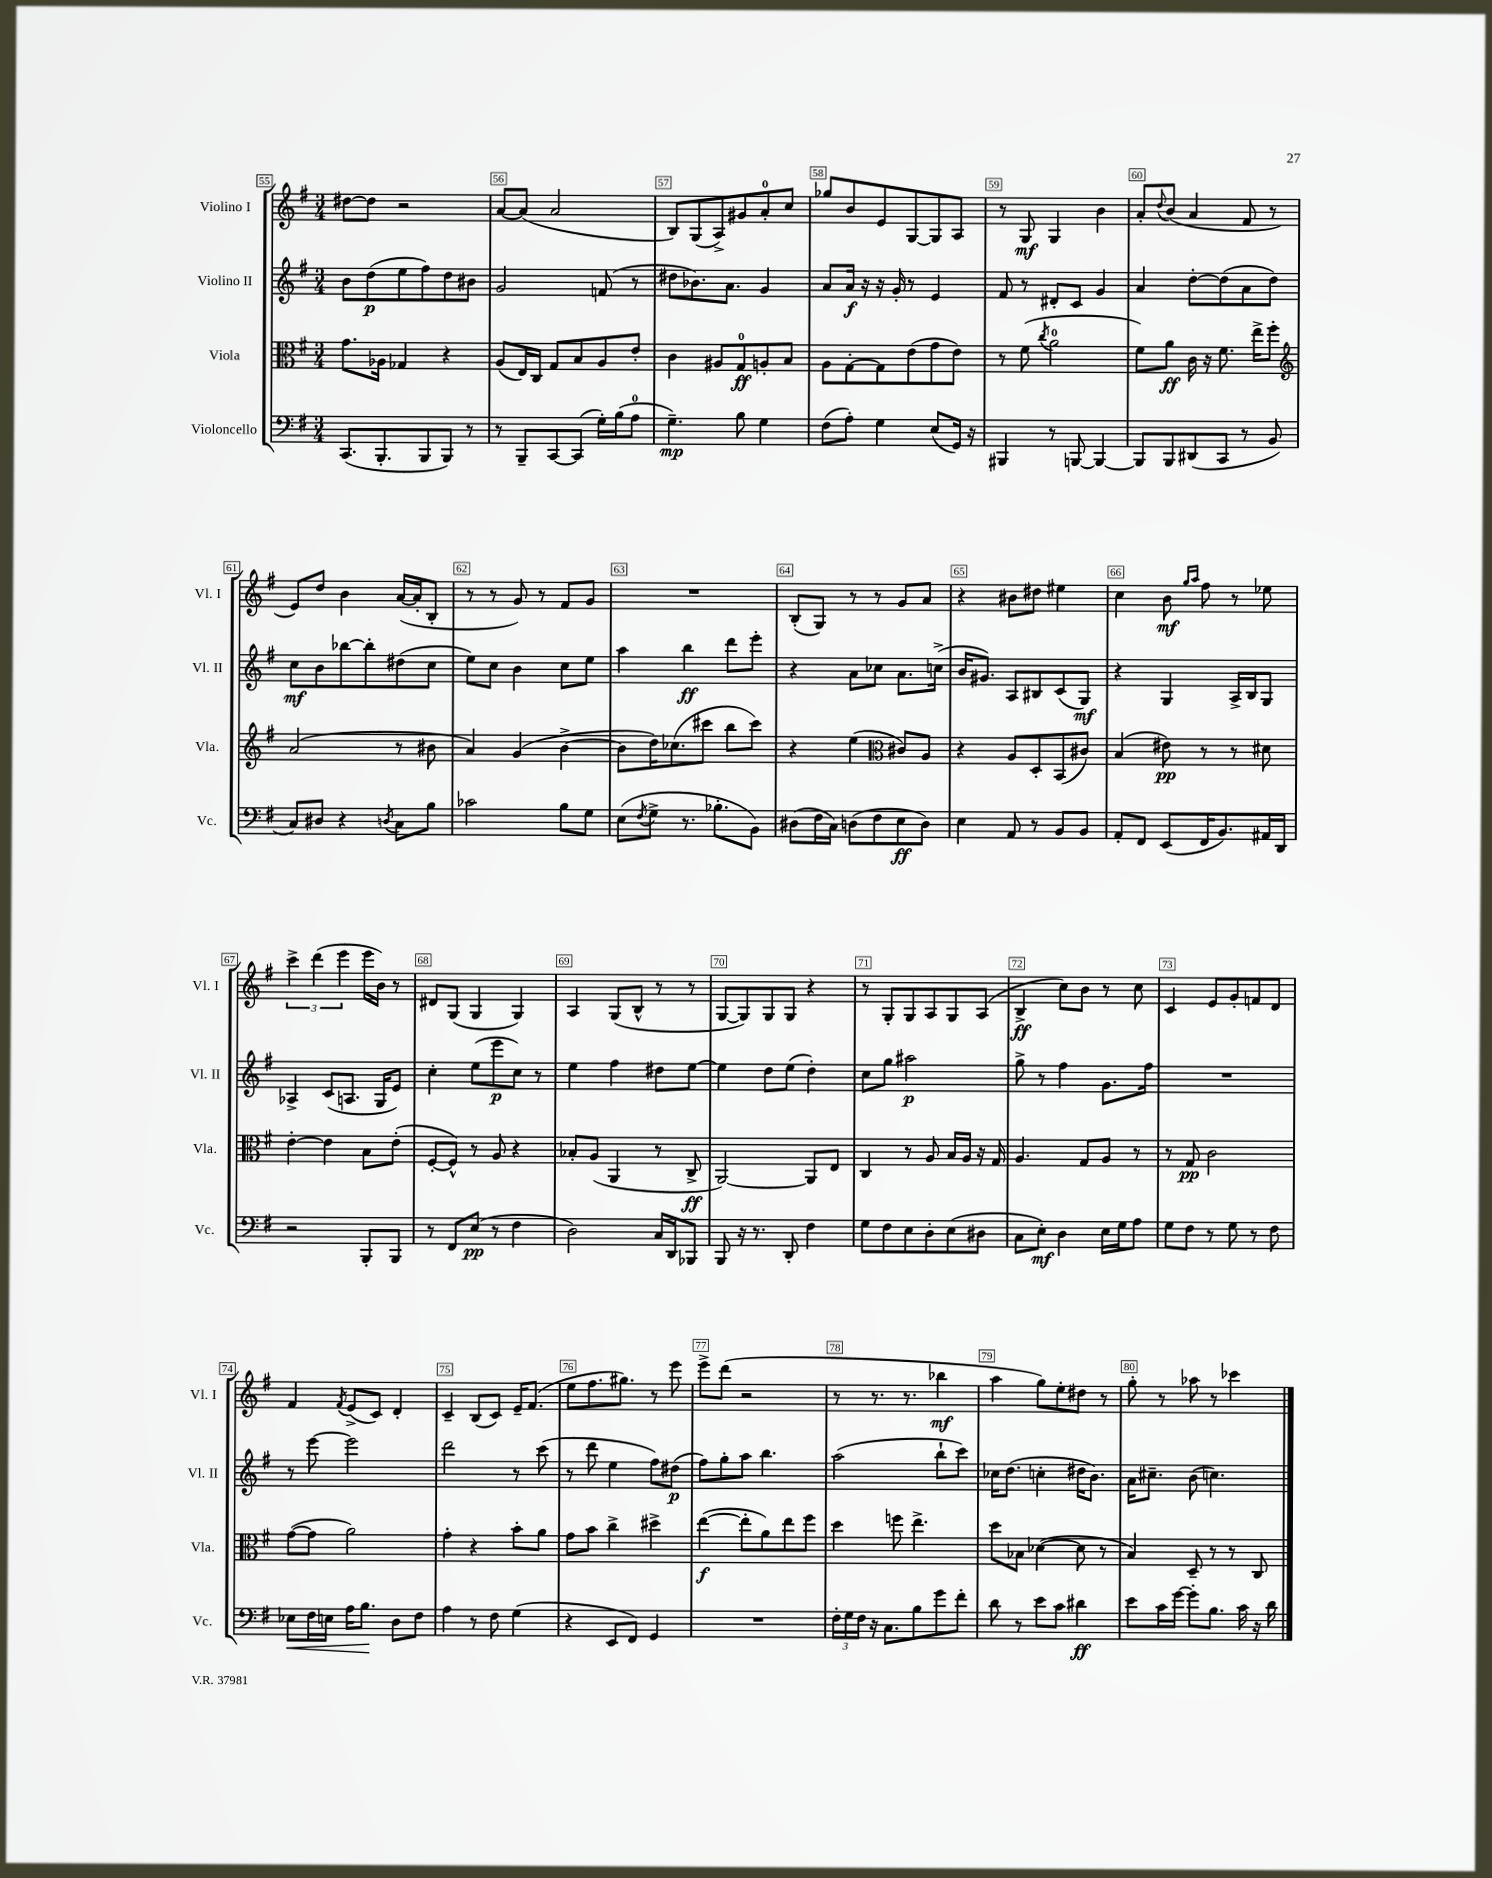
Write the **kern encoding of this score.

**kern	**dynam	**kern	**dynam	**kern	**dynam	**kern	**dynam
*part4	*part4	*part3	*part3	*part2	*part2	*part1	*part1
*staff4	*staff4	*staff3	*staff3	*staff2	*staff2	*staff1	*staff1
*I"Violoncello	*	*I"Viola	*	*I"Violino II	*	*I"Violino I	*
*I'Vc.	*	*I'Vla.	*	*I'Vl. II	*	*I'Vl. I	*
*clefF4	*	*clefC3	*	*clefG2	*	*clefG2	*
*k[f#]	*	*k[f#]	*	*k[f#]	*	*k[f#]	*
*M3/4	*	*M3/4	*	*M3/4	*	*M3/4	*
=55	=55	=55	=55	=55	=55	=55	=55
(8.CC/L	.	8.g\L	.	8b\L	.	[8dd#X\L	.
.	.	.	.	(8dd\	p	8dd#\J]	.
8.BBB'/	.	16A-X\Jk	.	.	.	.	.
.	.	4G-X/	.	8ee\	.	2r	.
8BBB/	.	.	.	8ff#\)	.	.	.
8BBB/J)	.	4r	.	8dd\	.	.	.
8r	.	.	.	8b#X\J	.	.	.
=56	=56	=56	=56	=56	=56	=56	=56
8r	.	(8A/L	.	2g/	.	[8a/L	.
8BBB~/L	.	16E/L)	.	.	.	(8a/J]	.
.	.	16C/JJ	.	.	.	.	.
[8CC/	.	8G/L	.	.	.	2a/	.
(8CC/J]	.	8B/	.	.	.	.	.
16G'\LL)	.	8A/	.	(8fn/	.	.	.
(16B\J	.	.	.	.	.	.	.
8A\J	.	8e'/J	.	8r	.	.	.
=57	=57	=57	=57	=57	=57	=57	=57
4.G~\)	mp	4c\	.	8dd#X\L	.	8B/L)	.
.	.	.	.	8.b-X\)	.	(8G/	.
.	.	8A#X/L	.	.	.	8A^/)	.
.	.	.	.	8.a\J	.	.	.
8B\	.	8G/	ff	.	.	8g#X/	.
4G\	.	8An'/	.	4g/	.	8a'/	.
.	.	8B/J	.	.	.	8cc/J	.
=58	=58	=58	=58	=58	=58	=58	=58
(8F#\L	.	8A\L	.	8a/L	.	8gg-X/L	.
8A'\J)	.	[8G'\	.	16a/Jk	f	8b/	.
.	.	.	.	16r	.	.	.
4G\	.	8G\]	.	16r	.	8e/	.
.	.	.	.	16g'/	.	.	.
.	.	(8e\	.	8r	.	[8G/	.
(8E/L	.	8g\	.	4e/	.	8G/]	.
16GG/Jk)	.	8e\J)	.	.	.	8A/J	.
16r	.	.	.	.	.	.	.
=59	=59	=59	=59	=59	=59	=59	=59
4BBB#X/	.	8r	.	8f#/	.	8r	.
.	.	(8f#\	.	8r	.	8G/	mf
.	.	8qcc/	.	.	.	.	.
8r	.	2a\	.	8d#X'/L	.	4G/	.
[8BBBn/	.	.	.	8c/J	.	.	.
4BBB/_	.	.	.	4g/	.	4b\	.
=60	=60	=60	=60	=60	=60	=60	=60
8BBB/L]	.	8f#\L)	.	4a/	.	8a'/L	.
.	.	.	.	.	.	8qqdd/	.
8BBB/	.	8a\J	ff	.	.	(8b/J	.
(8DD#X/	.	16c\	.	[8dd'\L	.	4a/	.
.	.	16r	.	.	.	.	.
8CC/J	.	8.f#\	.	(8dd\]	.	.	.
8r	.	.	.	8a\	.	8f#/	.
.	.	16ee^\KL	.	.	.	.	.
8BB/	.	8ff#'\J	.	8dd\J)	.	8r	.
!!LO:LB:g=z
=61	=61	=61	=61	=61	=61	=61	=61
*	*	*clefG2	*	*	*	*	*
8C/L)	.	(2a/	.	8cc\L	mf	8e/L)	.
8D#X/J	.	.	.	8b\	.	8dd/J	.
4r	.	.	.	[8bb-X\	.	4b\	.
.	.	.	.	8bb-'\]	.	.	.
8qDn/	.	.	.	.	.	.	.
8C\L	.	8r	.	(8dd#X\	.	([16a/LL	.
.	.	.	.	.	.	16a'/J]	.
8B\J	.	8b#X\	.	8cc\J	.	8B'/J	.
=62	=62	=62	=62	=62	=62	=62	=62
2c-X\	.	4a/)	.	8ee\L)	.	8r	.
.	.	.	.	8cc\J	.	8r	.
.	.	(4g/	.	4b\	.	8g/)	.
.	.	.	.	.	.	8r	.
8B\L	.	[4b^\	.	8cc\L	.	8f#/L	.
8G\J	.	.	.	8ee\J	.	8g/J	.
=63	=63	=63	=63	=63	=63	=63	=63
(8E\L	.	8b\L]	.	4aa\	.	2.r	.
8qF#/	.	.	.	.	.	.	.
8G^\J	.	16dd\K)	.	.	.	.	.
.	.	(8.cc-X\	.	.	.	.	.
8.r	.	.	.	4bb\	ff	.	.
.	.	8ccc#X\J	.	.	.	.	.
8.B-X'\L	.	.	.	.	.	.	.
.	.	8bb\L	.	8ddd\L	.	.	.
8BB\J)	.	8ccc#\J)	.	8eee'\J	.	.	.
=64	=64	=64	=64	=64	=64	=64	=64
(8D#X\L	.	4r	.	4r	.	(8B'/L	.
16F#\L	.	.	.	.	.	8G/J)	.
16C\JJ)	.	.	.	.	.	.	.
(8Dn\L	.	(4ee\	.	8a\L	.	8r	.
8F#\	.	.	.	8cc-X\J	.	8r	.
*	*	*clefC3	*	*	*	*	*
8E\	ff	8c#X/L)	.	8.a\L	.	8g/L	.
8D\J)	.	8A/J	.	.	.	8a/J	.
.	.	.	.	(16ccn^\Jk	.	.	.
=65	=65	=65	=65	=65	=65	=65	=65
4E\	.	4r	.	16b/KL	.	4r	.
.	.	.	.	8.g#X/J)	.	.	.
8AA/	.	8A/L	.	8A/L	.	8b#X\L	.
8r	.	8D'/	.	8B#X/	.	8dd#X\J	.
8BB/L	.	(8BB/	.	(8c/	.	4ee#X\	.
8BB/J	.	8c#X/J)	.	8G/J)	mf	.	.
=66	=66	=66	=66	=66	=66	=66	=66
8AA'/L	.	(4B/	.	4r	.	4cc\	.
8FF#/J	.	.	.	.	.	.	.
(8EE/L	.	8e#X\)	pp	4G/	.	8b\	mf
.	.	.	.	.	.	16qqgg/LL	.
.	.	.	.	.	.	16qqaa/JJ	.
16FF#/K	.	8r	.	.	.	8ff#\	.
8.BB/)	.	.	.	.	.	.	.
.	.	8r	.	16A^/LL	.	8r	.
.	.	.	.	16B/J	.	.	.
16AA#X/L	.	8d#X\	.	8G/J	.	8ee-X\	.
16DD/JJ	.	.	.	.	.	.	.
!!LO:LB:g=z
=67	=67	=67	=67	=67	=67	=67	=67
2r	.	[4e'\	.	4A-X^/	.	6ccc^\	.
.	.	.	.	.	.	(6ddd\	.
.	.	4e\]	.	(8c/L	.	.	.
.	.	.	.	.	.	6eee\	.
.	.	.	.	8.An/J	.	.	.
8BBB'/L	.	8B\L	.	.	.	16eee\LL	.
.	.	.	.	16G/KL	.	16b\JJ)	.
8BBB/J	.	(8e'\J	.	8e/J)	.	8r	.
=68	=68	=68	=68	=68	=68	=68	=68
8r	.	[8F#'/L	.	4cc'\	.	8d#X/L	.
8FF#/L	.	8F#^^/J])	.	.	.	(8G/J	.
(8E/J	pp	8r	.	(8ee\L	.	4G/	.
8r	.	8A/	.	8eee\	p	.	.
4F#\	.	4r	.	8cc\J)	.	4G/)	.
.	.	.	.	8r	.	.	.
=69	=69	=69	=69	=69	=69	=69	=69
2D\)	.	8B-X'/L	.	4ee\	.	4A/	.
.	.	(8A/J	.	.	.	.	.
.	.	4AA/	.	4ff#\	.	(8G/L	.
.	.	.	.	.	.	8B^^/J	.
16C/LL	.	8r	.	8dd#X\L	.	8r	.
16DD/J	.	.	.	.	.	.	.
8BBB-X/J	.	8C^/	ff	[8ee\J	.	8r	.
=70	=70	=70	=70	=70	=70	=70	=70
8BBB/	.	[2AA/)	.	4ee\]	.	[8G/L	.
16r	.	.	.	.	.	8G/])	.
8.r	.	.	.	.	.	.	.
.	.	.	.	8dd\L	.	8G/	.
8DD'/	.	.	.	(8ee\J	.	8G/J	.
4F#\	.	8AA/L]	.	4dd'\)	.	4r	.
.	.	8E/J	.	.	.	.	.
=71	=71	=71	=71	=71	=71	=71	=71
8G\L	.	4C/	.	8cc\L	.	8r	.
8F#\	.	.	.	8gg\J	.	8G'/L	.
8E\	.	8r	.	2aa#X\	p	8G/	.
8D'\	.	8A/	.	.	.	8A/	.
(8E\	.	16B/LL	.	.	.	8G/	.
.	.	16A/JJ	.	.	.	.	.
8D#X\J	.	16r	.	.	.	(8A/J	.
.	.	16G/	.	.	.	.	.
=72	=72	=72	=72	=72	=72	=72	=72
8C\L	.	4.A/	.	8gg^\	.	4B^/	ff
8E'\J)	mf	.	.	8r	.	.	.
4D\	.	.	.	4ff#\	.	8cc\L)	.
.	.	8G/L	.	.	.	8b\J	.
16E\LL	.	8A/J	.	8.g\L	.	8r	.
16G\J	.	.	.	.	.	.	.
8A\J	.	8r	.	.	.	8cc\	.
.	.	.	.	16ff#\Jk	.	.	.
=73	=73	=73	=73	=73	=73	=73	=73
8G\L	.	8r	.	2.r	.	4c/	.
8F#\J	.	8G/	pp	.	.	.	.
8r	.	2c\	.	.	.	8e/L	.
8G\	.	.	.	.	.	8g'/	.
8r	.	.	.	.	.	8fn/	.
8F#\	.	.	.	.	.	8d/J	.
!!LO:LB:g=z
=74	=74	=74	=74	=74	=74	=74	=74
!	!LO:HP:b	!	!	!	!	!	!
8E-X\L	<	([8g\L	.	8r	.	4f#/	.
16F#\L	.	8g\J]	.	[8eee\	.	.	.
16En\JJ	.	.	.	.	.	.	.
.	.	.	.	.	.	8qf#/	.
16A\KL	.	2a\)	.	2eee\]	.	(8e^/L	.
8.B\J	.	.	.	.	.	.	.
.	.	.	.	.	.	8c/J)	.
8D\L	[	.	.	.	.	4d'/	.
8F#\J	.	.	.	.	.	.	.
=75	=75	=75	=75	=75	=75	=75	=75
4A\	.	4g'\	.	2ddd\	.	4c~/	.
8r	.	4r	.	.	.	(8B/L	.
8F#\	.	.	.	.	.	8c/J)	.
(4G\	.	8b'\L	.	8r	.	16e~/KL	.
.	.	.	.	.	.	(8.f#/J	.
.	.	8a\J	.	(8ccc\	.	.	.
=76	=76	=76	=76	=76	=76	=76	=76
4r	.	8g\L	.	8r	.	8ee\L	.
.	.	8b\J	.	8ddd\	.	8.ff#\	.
8EE/L	.	4cc^\	.	4ee\	.	.	.
.	.	.	.	.	.	8.gg#X\J)	.
8FF#/J)	.	.	.	.	.	.	.
4GG/	.	4dd#X^\	.	8ff#\L)	.	8r	.
.	.	.	.	(8dd#X\J	p	8eee\	.
=77	=77	=77	=77	=77	=77	=77	=77
2.r	.	([4ee\	f	8ff#\L)	.	8eee^\L	.
.	.	.	.	8gg'\	.	(8ddd\J	.
.	.	8ee'\L]	.	8aa\J	.	2r	.
.	.	8a\)	.	4.bb\	.	.	.
.	.	8ee\	.	.	.	.	.
.	.	8ff#\J	.	.	.	.	.
=78	=78	=78	=78	=78	=78	=78	=78
24F#'\LL	.	4dd\	.	(2aa\	.	8r	.
24G\	.	.	.	.	.	.	.
24F#\JJ	.	.	.	.	.	.	.
16r	.	.	.	.	.	8.r	.
8.C\L	.	.	.	.	.	.	.
.	.	8ffn\	.	.	.	.	.
.	.	.	.	.	.	8.r	.
8B\	.	4.ee^\	.	.	.	.	.
8g\	.	.	.	8bb`\L	.	4bb-X\	mf
8f#'\J	.	.	.	8ccc\J)	.	.	.
=79	=79	=79	=79	=79	=79	=79	=79
8d\	.	8dd\L	.	16cc-X\KL	.	4aa\	.
.	.	.	.	(8.dd\J	.	.	.
8r	.	8B-X\J	.	.	.	.	.
8e\L	.	([4d-X\	.	4ccn'\	.	8gg\L)	.
8c\J	.	.	.	.	.	8ee'\	.
4d#X\	ff	8d-\]	.	16dd#X\KL	.	8dd#X\J	.
.	.	.	.	8.b\J)	.	.	.
.	.	8r	.	.	.	8r	.
=80	=80	=80	=80	=80	=80	=80	=80
8e\L	.	4B/)	.	16a\KL	.	8gg'\	.
.	.	.	.	8.cc#X~\J	.	.	.
16c\L	.	.	.	.	.	8r	.
[16g\JJ	.	.	.	.	.	.	.
8g'\L]	.	8D~/	.	(8b\	.	8aa-X\	.
8.B\J	.	8r	.	4.ccn\)	.	8r	.
.	.	8r	.	.	.	4ccc-X\	.
16c\	.	.	.	.	.	.	.
16r	.	8C/	.	.	.	.	.
16d\	.	.	.	.	.	.	.
==	==	==	==	==	==	==	==
*-	*-	*-	*-	*-	*-	*-	*-
